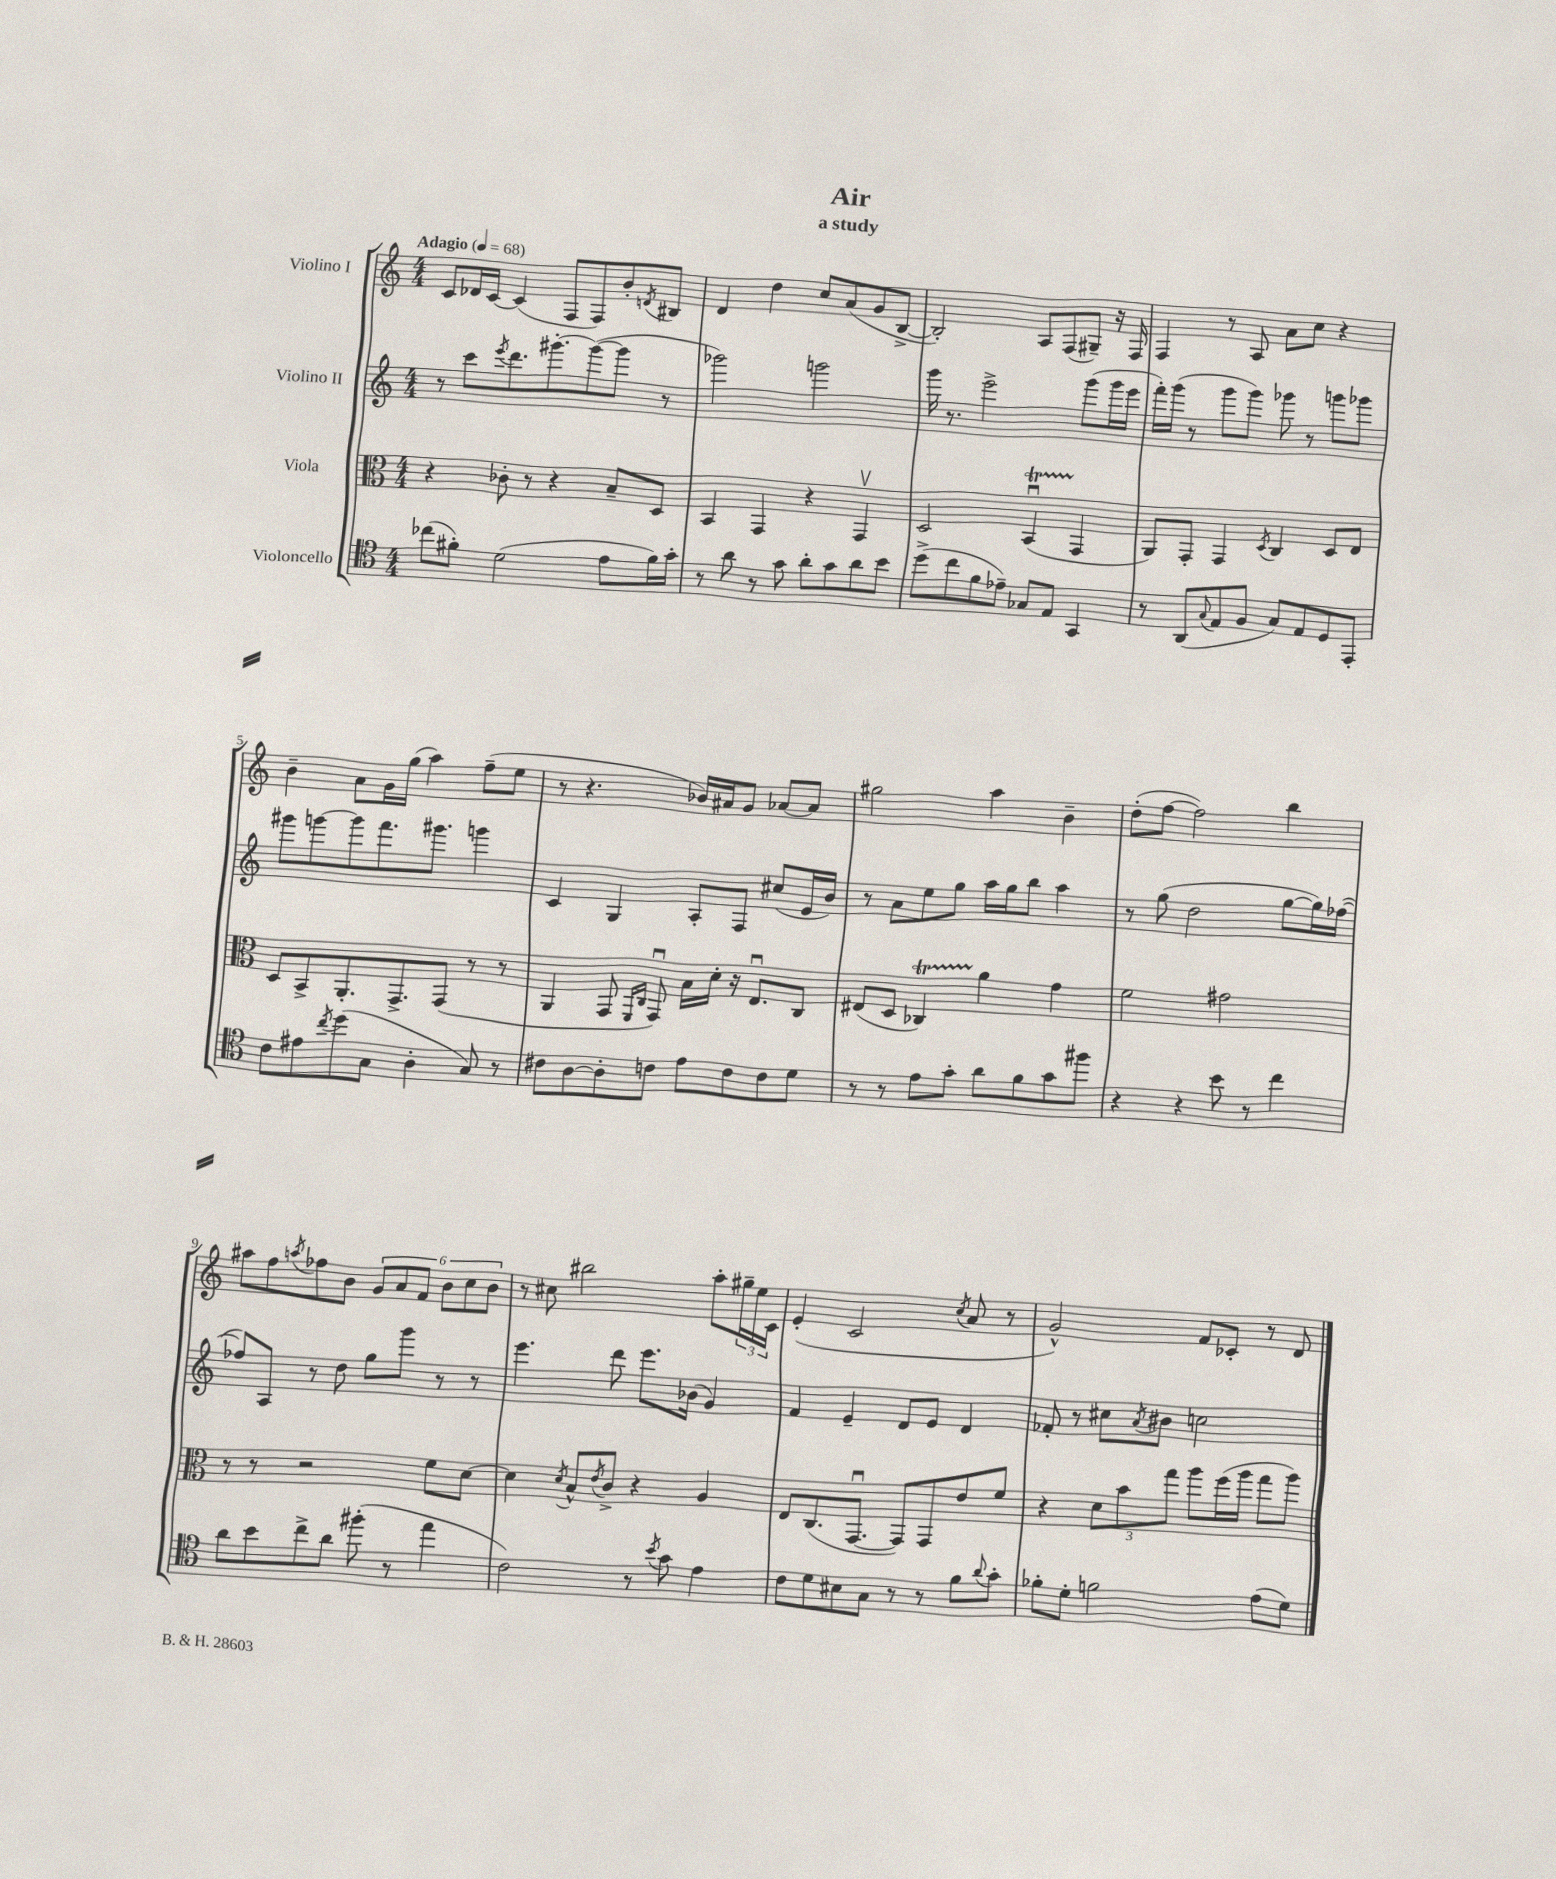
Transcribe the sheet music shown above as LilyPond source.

\header { title = "Air" subtitle = "a study" }
<<
\new StaffGroup <<
\new Staff = "s0" \with { instrumentName = "Violino I" } {
    \clef treble \key c \major \numericTimeSignature \time 4/4 \tempo "Adagio" 4 = 68
    c'8 des'16 c'16~ c'4( f8 f8) b'8-. \acciaccatura { d'8 } bis8 |
    d'4 d''4 c''8 a'8( g'8 b8~-> |
    b2-.) a8 f8( gis8--) r16 f16 |
    f4 r8 a8 a'8 c''8 r4 |
    b'4-- a'8 g'16 g''16( a''4) f''8--( e''8 |
    r8 r4. bes'16) ais'16 g'8 aes'8~ aes'8 |
    gis''2 a''4 b'4-- |
    d''8-.( f''8~ f''2) b''4 |
    ais''8 f''8 \acciaccatura { a''8 } fes''8 b'8 \tuplet 6/4 { g'8 a'8 f'8 b'8 c''8 b'8 } |
    r8 cis''8 bis''2 a''8-. \tuplet 3/2 { gis''16-- e''16 c'16 } |
    e'4-.( c'2 \acciaccatura { c''8 } a'8 r8 |
    g'2-^) f'8 ces'8-. r8 d'8 \bar "|." |
}
\new Staff = "s1" \with { instrumentName = "Violino II" } {
    \clef treble \key c \major \numericTimeSignature \time 4/4
    r8 c'''8 \acciaccatura { e'''8 } d'''8. gis'''8.~-. gis'''8~( gis'''8 r8 |
    ges'''2) g'''2 |
    g'''16 r8. e'''2-> g'''8( g'''16 e'''16 |
    f'''16-.) g'''16( r8 g'''8 g'''8) ges'''8 r8 g'''8 ges'''8 |
    gis'''8 g'''8~ g'''8 f'''8. gis'''8. g'''4 |
    c'4 g4 a8-. f8 cis''8( e'16 b'16) |
    r8 a'8 e''8 g''8 a''16 g''16 b''8 a''4 |
    r8 g''8( d''2 g''8~ g''16) fes''16~( |
    fes''8) a8 r8 d''8 g''8 g'''8 r8 r8 |
    e'''4. d'''8 e'''8. bes'16( g'4) |
    f'4 e'4-- d'8 e'8 d'4 |
    fes'8-. r8 cis''8 \acciaccatura { a'8 } bis'8 c''2 \bar "|." |
}
\new Staff = "s2" \with { instrumentName = "Viola" } {
    \clef alto \key c \major \numericTimeSignature \time 4/4
    r4 ces'8-. r8 r4 b8-- d8 |
    b,4 g,4 r4 g,4\upbow |
    d2 b,4\downbow\startTrillSpan( g,4\stopTrillSpan |
    a,8) g,8-. g,4 \acciaccatura { d8 } c4 d8 e8 |
    d8 b,8-> a,8.-. g,8.-> g,8( r8 r8 |
    a,4 g,8 \grace { f,16 c16 } g,8\downbow) b16 d'16-. r16 e8.\downbow c8 |
    eis8( d8 ces4\startTrillSpan) a'4\stopTrillSpan g'4 |
    f'2 gis'2 |
    r8 r8 r2 f'8 d'8~ |
    d'4 \acciaccatura { d'8 } b8-^ \acciaccatura { e'8 } c'8-> r4 a4 |
    e8 c8.( g,8.~\downbow g,8) g,8 e'8 f'8 |
    r4 \tuplet 3/2 { d'8 b'8 g''8 } a''8 f''16( a''16 g''8 a''8) \bar "|." |
}
\new Staff = "s3" \with { instrumentName = "Violoncello" } {
    \clef tenor \key c \major \numericTimeSignature \time 4/4
    ces''8( fis'8-.) d'2( e'8 fis'16) g'16-. |
    r8 a'8 r8 g'8 a'8-. g'8 a'8 b'8 |
    d''8->( c''8 f'8 ees'8--) ges8 e8 g,4 |
    r8 a,8( \appoggiatura { g8 } e8 f8 g8) e8 d8 e,8-. |
    c'8 eis'8 \acciaccatura { c''8 } d''8( g8 a4-. g8) r8 |
    cis'8 a8~ a8-. c'8 e'8 c'8 c'8 d'8 |
    r8 r8 e'8 g'8-. a'8 f'8 g'8 fis''8 |
    r4 r4 b'8 r8 c''4 |
    a'8 b'8 c''8-> a'8 fis''8-.( r8 e''4 |
    c'2) r8 \acciaccatura { b'8 } g'8 e'4 |
    c'8 d'8 bis8 g8 r8 r8 f'8 \appoggiatura { a'8 } g'8-. |
    fes'8-. d'8-. f'2 e'8( d'8) \bar "|." |
}
>>
>>
